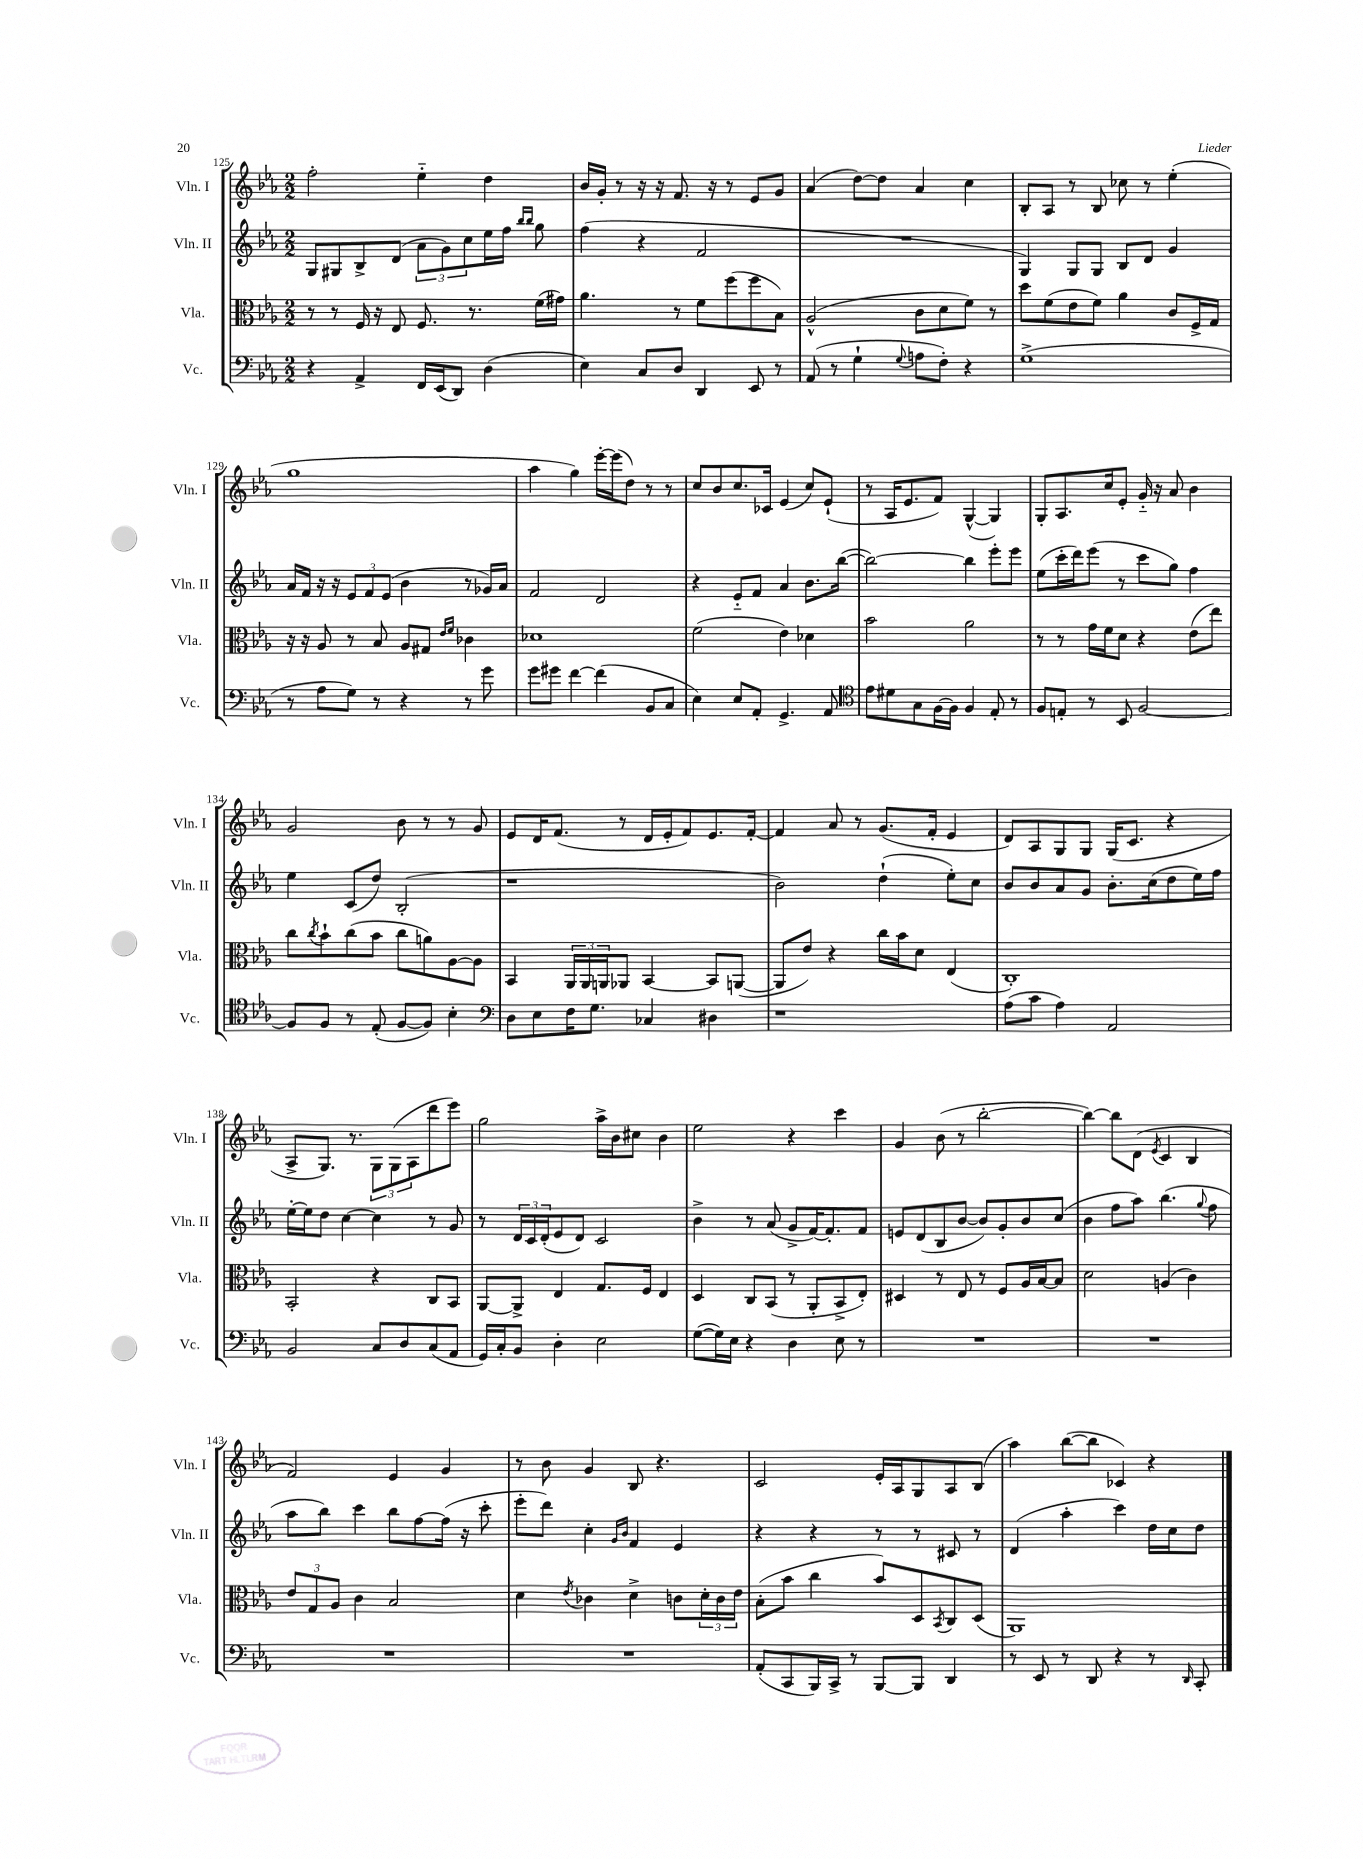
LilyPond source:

<<
\new StaffGroup <<
\new Staff = "s0" \with { instrumentName = "Vln. I" shortInstrumentName = "Vln. I" } {
    \clef treble \key ees \major \numericTimeSignature \time 2/2
    f''2-. ees''4-_ d''4 |
    bes'16 g'16-. r8 r16 r16 f'8. r16 r8 ees'8 g'8 |
    aes'4( d''8~) d''8 aes'4 c''4 |
    bes8-. aes8 r8 bes8 ces''8 r8 ees''4-.( |
    g''1 |
    aes''4 g''4) ees'''16~-. ees'''16( d''8) r8 r8 |
    c''8 bes'8 c''8. ces'16 ees'4( c''8) ees'8-!( |
    r8 aes16 ees'8. f'8) g4~-^( g4) |
    g8-. aes8. c''16 ees'8-. g'16-_ r16 aes'8 bes'4 |
    g'2 bes'8 r8 r8 g'8 |
    ees'8 d'16 f'8.( r8 d'16 ees'16-. f'8) ees'8. f'16~-. |
    f'4 aes'8 r8 g'8.( f'16-. ees'4 |
    d'8) aes8 g8 g8 g16( c'8. r4 |
    aes8-> g8.) r8. \tuplet 3/2 { g8 g8( aes8 } d'''8 ees'''8) |
    g''2 aes''16-> bes'16 cis''8 bes'4 |
    ees''2 r4 c'''4 |
    g'4 bes'8( r8 bes''2~-. |
    bes''4~) bes''8 d'8( \acciaccatura { ees'8 } c'4 bes4 |
    f'2) ees'4 g'4 |
    r8 bes'8 g'4 bes8 r4. |
    c'2 ees'16-. aes16 g8 aes8 bes8( |
    aes''4) bes''8~( bes''8 ces'4) r4 \bar "|." |
}
\new Staff = "s1" \with { instrumentName = "Vln. II" shortInstrumentName = "Vln. II" } {
    \clef treble \key ees \major \numericTimeSignature \time 2/2
    g8 gis8 bes8-> d'8( \tuplet 3/2 { aes'8 g'8) c''8 } ees''16 f''16 \grace { bes''16 bes''16 } g''8 |
    f''4( r4 f'2 |
    R1 |
    g4) g8 g8 bes8 d'8 g'4 |
    aes'16 f'16 r16 r16 \tuplet 3/2 { ees'8 f'8 ees'8( } bes'4 r8 ges'16) aes'16 |
    f'2 d'2 |
    r4 ees'8-_ f'8 aes'4 bes'8. bes''16~( |
    bes''2~) bes''4 ees'''8-. ees'''8 |
    ees''8( c'''16-. d'''16) ees'''8( r8 c'''8 g''8) f''4 |
    ees''4 c'8( d''8) bes2-.( |
    r1 |
    bes'2) d''4-!( ees''8-.) c''8 |
    bes'8 bes'8 aes'8 g'8 bes'8.-. c''16( d''8 ees''16) f''16 |
    ees''16~-. ees''16 d''8 c''4~ c''4 r8 g'8 |
    r8 \tuplet 3/2 { d'16 c'16 d'16-.( } ees'8 d'8) c'2 |
    bes'4-> r8 aes'8( g'8-> f'16~) f'8.-. f'8 |
    e'8 d'8( bes8 bes'8~ bes'8) g'8-. bes'8 c''8( |
    bes'4 f''8 aes''8) bes''4.( \appoggiatura { g''8 } f''8 |
    aes''8 bes''8) c'''4 bes''8 f''8~ f''16( r16 c'''8-. |
    ees'''8-. d'''8) c''4-. \grace { g'16 bes'16 } f'4 ees'4 |
    r4 r4 r8 r8 cis'8 r8 |
    d'4( aes''4-. c'''4) d''16 c''16 d''8 \bar "|." |
}
\new Staff = "s2" \with { instrumentName = "Vla." shortInstrumentName = "Vla." } {
    \clef alto \key ees \major \numericTimeSignature \time 2/2
    r8 r8 f16 r16 ees8 f8. r8. f'16( gis'16) |
    aes'4. r8 f'8 f''8( f''8 bes8) |
    aes2-^( c'8 d'8 f'8) r8 |
    d''8 f'8( ees'8 f'8) aes'4 c'8 f16-> g16 |
    r16 r16 aes8 r8 bes8 aes8 gis8 \grace { ees'16 f'16 } ces'4 |
    des'1 |
    f'2( ees'4) des'4 |
    bes'2 aes'2 |
    r8 r8 g'16 f'16 d'8 r4 ees'8( ees''8) |
    c''8 \acciaccatura { c''8 } bes'8-! c''8( bes'8 c''8 a'8) aes8~ aes8 |
    bes,4 \tuplet 3/2 { aes,16 aes,16 a,16 } aes,8 bes,4~ bes,8 a,8~( |
    a,8 ees'8) r4 c''16 bes'16 d'8 ees4( |
    c1-.) |
    bes,2-. r4 c8 bes,8 |
    aes,8~ aes,8-> ees4 g8. f16 ees4 |
    d4 c8 bes,8( r8 aes,8-. bes,8-> ees8-.) |
    dis4 r8 ees8 r8 f8 aes16 bes16~ bes8 |
    d'2 a4( c'4) |
    \tuplet 3/2 { ees'8 g8 aes8 } c'4 bes2 |
    d'4 \acciaccatura { ees'8 } ces'4 d'4-> c'8 \tuplet 3/2 { d'16-. c'16 ees'16 } |
    bes8-.( bes'8 c''4 bes'8) d8 \acciaccatura { bes,8 } c8 d8( |
    aes,1) \bar "|." |
}
\new Staff = "s3" \with { instrumentName = "Vc." shortInstrumentName = "Vc." } {
    \clef bass \key ees \major \numericTimeSignature \time 2/2
    r4 aes,4-> f,16 ees,16( d,8) d4( |
    ees4) c8 d8 d,4 ees,8 r8 |
    aes,8( r8 g4-! \appoggiatura { g8 } a8 f8-.) r4 |
    g1->( |
    r8 aes8 g8) r8 r4 r8 g'8 |
    g'8 gis'8 f'4~ f'4( bes,8 c8 |
    ees4) ees8 aes,8-. g,4.-> aes,8 |
    \clef tenor ees'8 dis'8 g8 f16~ f16 f4 ees8-. r8 |
    f8 e8-. r8 bes,8 f2~ |
    f8 f8 r8 ees8-.( f8~ f8) bes4-. |
    \clef bass d8 ees8 f16 g8. ces4 dis4 |
    r1 |
    aes8( c'8 aes4) aes,2 |
    bes,2 c8 d8 c8( aes,8 |
    g,16) c16-. bes,8 d4-. ees2 |
    g8~( g16) ees16 r4 d4 ees8 r8 |
    R1 |
    R1 |
    R1 |
    R1 |
    aes,8-.( c,8 bes,,16) c,16-> r8 bes,,8~ bes,,8 d,4 |
    r8 ees,8 r8 d,8 r4 r8 \grace { d,16 } c,8-. \bar "|." |
}
>>
>>
\layout { \context { \Score currentBarNumber = #125 } }
